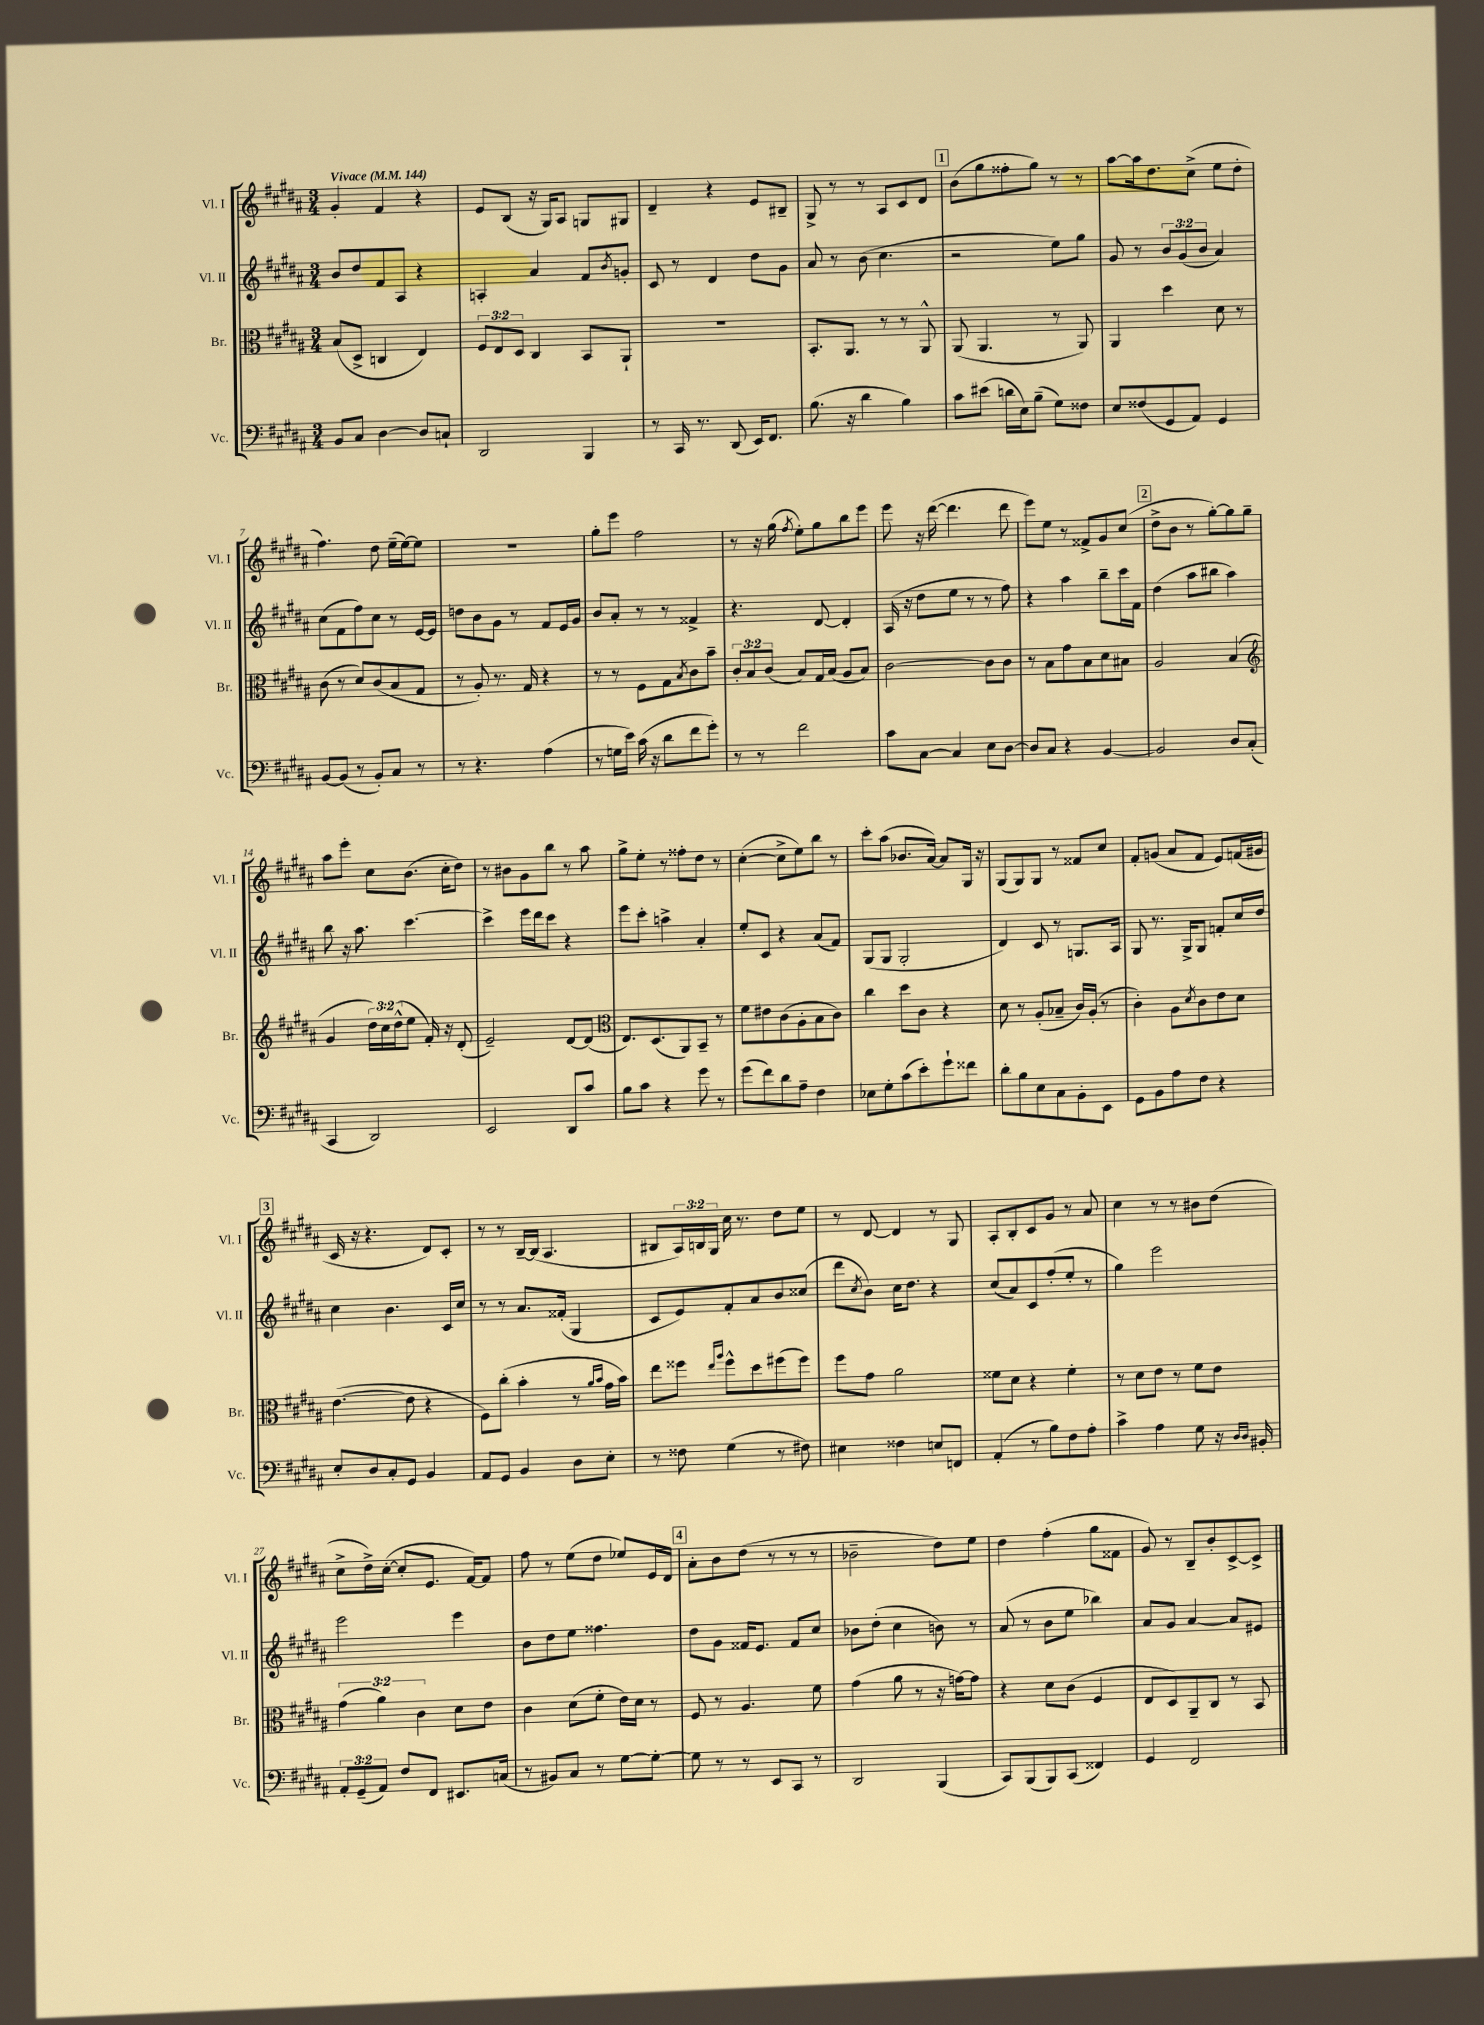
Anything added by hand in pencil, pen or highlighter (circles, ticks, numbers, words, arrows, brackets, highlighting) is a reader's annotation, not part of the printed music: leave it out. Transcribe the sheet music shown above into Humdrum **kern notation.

**kern	**kern	**kern	**kern
*part4	*part3	*part2	*part1
*staff4	*staff3	*staff2	*staff1
*I"Vc.	*I"Br.	*I"Vl. II	*I"Vl. I
*I'Vc.	*I'Br.	*I'Vl. II	*I'Vl. I
*clefF4	*clefC3	*clefG2	*clefG2
*k[f#c#g#d#a#]	*k[f#c#g#d#a#]	*k[f#c#g#d#a#]	*k[f#c#g#d#a#]
*M3/4	*M3/4	*M3/4	*M3/4
*MM144	*MM144	*MM144	*MM144
=1	=1	=1	=1
!	!	!	!LO:TX:a:B:t=Vivace
8BB/L	(8B/L	8b/L	4g#'/
8C#/J	8D#^/J	8dd#/	.
[4D#\	4Cn/	8f#/	4f#/
.	.	8A#/J	.
8D#/L]	4E/)	4r	4r
8Cn`/J	.	.	.
=2	=2	=2	=2
2DD#/	12F#/L	4An'/	8e/L
.	12E/	.	.
.	.	.	(8B/J
.	12D#/J	.	.
.	4C#/	4a#/	16r
.	.	.	16G#/KL)
.	.	.	8A#/J
4BBB/	8BB/L	8f#/L	8Gn/L
.	.	8qb/	.
.	8AA#`/J	8gn'/J	8G#X/J
=3	=3	=3	=3
8r	2.r	8c#/	4d#~/
16CC#/	.	8r	.
8.r	.	.	.
.	.	4d#/	4r
(8DD#/	.	.	.
16EE/KL)	.	8dd#\L	8e/L
8.FF#/J	.	.	.
.	.	8g#\J	8B#X~/J
=4	=4	=4	=4
(8.B\	8.BB'/L	8a#/	8G#^/
.	.	8r	8r
16r	8.AA#/J	.	.
4d#\	.	(8b\	8r
.	8r	4.cc#\	8A#/L
4B\)	8r	.	8c#/
.	8AA#^^/	.	8d#/J
!!LO:REH:place=s1:t=1
=5	=5	=5	=5
8c#\L	(8AA#/	2r	(8b\L
(8e#X\J	4.AA#/	.	8gg#\
16dn\LL	.	.	8ff##X'\
16E\J)	.	.	.
(8B~\J	.	.	8gg#\J)
8G#\L)	8r	8ee\L)	8r
8F##X\J	8AA#/)	8gg#\J	8r
=6	=6	=6	=6
8E/L	4AA#/	8g#/	[8aa#\L
(8F##X/	.	8r	16aa#\k]
.	.	.	8.dd#\
8GG#/	4dd#\	12b/L	.
.	.	(12g#/	.
8AA#/J)	.	.	(8cc#^\J
.	.	12b/J	.
4GG#/	8d#\	4a#/)	8ee\L
.	8r	.	8dd#'\J
!!LO:LB:g=z
=7	=7	=7	=7
[8BB/L	(8c#\	(8cc#\L	4.ff#\)
(8BB/J]	8r	8f#\	.
8r	8d#/L)	8ff#\)	.
8BB'/L)	(8c#/	8cc#\J	8dd#\
8C#/J	8B/	8r	(16ee~\LL
.	.	.	[16ee\J)
8r	8G#/J	[16e/LL	8ee\J]
.	.	16e/JJ]	.
=8	=8	=8	=8
8r	8r	8ddn\L	2.r
4.r	8A#'/)	8b\	.
.	8.r	8g#\J	.
.	.	8r	.
.	16G#/	.	.
(4A#\	4r	8f#/L	.
.	.	16e/L	.
.	.	16g#/JJ	.
=9	=9	=9	=9
8r	8r	8b/L	8gg#'\L
16Gn\LL	8r	8a#'/J	8eee\J
16e\JJ)	.	.	.
(16c#\	8F#\L	8r	2ff#\
16r	.	.	.
8d#\L	8G#\	8r	.
.	8qB/	.	.
8f#\	8c#\	4f##X^/	.
8g#'\J)	8b~\J	.	.
=10	=10	=10	=10
8r	12c#'/L	4.r	8r
.	12B/	.	.
8r	.	.	16r
.	(12c#/J	.	.
.	.	.	(16gg#\
.	.	.	8qff#/
2f#\	8B/L)	.	8ee'\L)
.	16G#/L	[8d#/	8gg#\
.	(16B/JJ	.	.
.	8A#/L	4d#'/]	8bb\
.	8B/J)	.	8eee\J
=11	=11	=11	=11
8c#\L	[2c#\	(16A#/	8eee\
.	.	16r	.
[8C#\J	.	8dd#\L	16r
.	.	.	([16ddd#\
4C#/]	.	8ee\J	4.ddd#\]
.	.	8r	.
8E\L	8c#\L]	8r	.
[8D#\J	8c#\J	8ff#\)	8ddd#\
=12	=12	=12	=12
8D#/L]	8r	4r	8eee\L)
8C#/J	8B\L	.	8ee\J
4r	8g#\	4aa#\	8r
.	8B\	.	8f##X^/L
[4BB/	8d#\	8bb~\L	8g#/
.	8B#X\J	16ccc#\L	(8cc#/J
.	.	16f#\JJ	.
!!LO:REH:place=s1:t=2
=13	=13	=13	=13
2BB/]	2A#/	(4dd#\	8dd#^\L
.	.	.	8b\J
.	.	8aa#\L	8r
.	.	8bb#X\J	[8gg#'\L)
8D#/L	(4B/	4aa#\)	8gg#\]
(8C#'/J	.	.	8gg#~\J
!!LO:LB:g=z
=14	=14	=14	=14
*	*clefG2	*	*
4CC#/	4g#/	8bb\	8aa#\L
.	.	16r	8eee'\J
.	.	8.aa#\	.
2DD#/)	24dd#\LL)	.	8cc#\L
.	24cc#\	.	.
.	(24dd#^^\J	.	.
.	8ee\J	[4.ccc#\	(8.b\J
.	16f#'/)	.	.
.	16r	.	16cc#'\KL
.	(8d#'/	.	8dd#\J)
=15	=15	=15	=15
2EE/	2e~/)	4ccc#^\]	8r
.	.	.	8b#X\L
.	.	16eee\LL	8g#\
.	.	16ddd#\J	.
.	.	8ccc#\J	8bb\J
8DD#/L	[8d#/L	4r	8r
8c#/J	(8d#/J]	.	8aa#\
=16	=16	=16	=16
*	*clefC3	*	*
8B\L	8.E/L)	8eee\L	8gg#^\L
8c#\J	.	8ccc#'\J	8ee'\J
.	(8.D#/	.	.
4r	.	4aan^\	8r
.	8AA#/)	.	8ff##X'\L
8g#\	8BB~/J	4a#'/	8dd#\J
8r	8r	.	8r
=17	=17	=17	=17
(8g#\L	8f#\L	8ee'/L	([4cc#'\
8f#\)	8e#X\	8c#/J	.
8d#\	(8c#\	4r	8cc#^\L]
8A#~\J	8A#'\	.	8ee\)
4F#\	8B\	(8a#/L	8bb\J
.	8c#\J)	8f#/J)	8r
=18	=18	=18	=18
8E-X\L	4cc#\	(8G#/L	8ccc#'\L
8G#'\	.	8G#/J	(8aa#\J
(8c#\	8dd#\L	2G#'/	8.b-X/L
8e'\)	8c#\J	.	.
.	.	.	[16a#/Jk)
8g#`\	4r	.	8a#/L]
8f##X\J	.	.	16G#/Jk
.	.	.	16r
=19	=19	=19	=19
8d#'\L	8d#\	4d#/)	(8G#/L
8B\	8r	.	8G#/)
8E\	(8A#'/L	8c#/	8G#/J
8C#\	8B-X~/J	8r	8r
8BB'\	16c#/LL)	8.Gn/L	8f##X/L
.	(16A#'/JJ	.	.
8EE\J	8r	.	8cc#/J
.	.	16A#/Jk	.
=20	=20	=20	=20
8GG#\L	4c#'\)	8G#/	8f#'/L
8BB\	.	8.r	(8gn/J
8A#\	8A#\L	.	8a#/L
.	.	16G#^/KL	.
.	8qd#/	.	.
8F#\J	8c#\	8G#/J	8f#/J
4r	8e\	8fn'/L	8e/L)
.	8d#\J	16cc#/L	(16fn/L
.	.	16dd#/JJ	16g#X/JJ
!!LO:LB:g=z
!!LO:REH:place=s1:t=3
=21	=21	=21	=21
8E'/L	([4.e\	4cc#\	16c#/
.	.	.	16r
8D#/	.	.	4.r
8C#'/	.	4.b\	.
8GG#/J	8e\]	.	.
4BB/	4r	.	8d#/L)
.	.	16c#/LL	8c#'/J
.	.	16cc#/JJ	.
=22	=22	=22	=22
8AA#/L	8F#\L)	8r	8r
8GG#/J	(8cc#'\J	8r	8r
4BB/	4b'\	8.a#/L	[16B~/LL
.	.	.	(16B/JJ]
.	.	.	4.A#/
.	.	(16f##X'/Jk	.
8D#\L	8r	4G#/	.
.	16qqa#/LL	.	.
.	16qqb/JJ	.	.
8E'\J	16g#\LL	.	.
.	16b\JJ)	.	.
=23	=23	=23	=23
8r	8ee\L	8c#/L	8B#X/L
8F##X\	8ff##X\J	8e/)	24A#/L)
.	.	.	24Bn/
.	.	.	24G#/JJ
.	16qqee/LL	.	.
.	16qqaa#/JJ	.	.
(4G#\	8ff##^^\L	8f#'/	16cc#\
.	.	.	8.r
.	8dd#\	8a#/	.
8r	(8ff#X\	8b/	8dd#\L
8F#X\)	8ff#\J)	(8cc##X/J	8ee\J
=24	=24	=24	=24
4E#X\	8ff#\L	8ddd#\L	8r
.	.	8qcc#/	.
.	8g#\J	8b\J)	[8d#/
4F##X\	2a#\	16cc#\KL	4d#/]
.	.	8.dd#\J	.
8En/L	.	4r	8r
8FFn/J	.	.	8G#/
=25	=25	=25	=25
(4AA#'/	8f##X\L	(8cc#/L	8A#'/L
.	8d#\J	8a#/)	8B'/
8r	4r	8c#/	8c#/
8B\L)	.	(8ff#'/	8g#/J
8F#\	4f##'\	8ee'/J	8r
8A#'\J	.	8r	8a#/
=26	=26	=26	=26
4c#^\	8r	4gg#\)	4cc#\
.	8d#\L	.	.
4A#\	8e\J	2eee\	8r
.	8r	.	8r
8G#\	8f#\L	.	8b#X\L
16r	8e\J	.	(8dd#\J
16qqD#/LL	.	.	.
16qqD#/JJ	.	.	.
16BB#X'/	.	.	.
!!LO:LB:g=z
=27	=27	=27	=27
12AA#'/L	(6g#\	2eee\	8cc#^\L
(12GG#~/	.	.	.
.	.	.	16dd#^\L)
12AA#/J)	6a#\)	.	.
.	.	.	([16cc#'\JJ
8F#/L	.	.	8cc#'/L]
.	6c#\	.	.
8FF#/J	.	.	8.e/J
8.EE#X/L	8d#\L	4eee\	.
.	.	.	[16f#/KL)
.	8e\J	.	8f#/J]
(16Cn/Jk	.	.	.
=28	=28	=28	=28
8r	4c#\	8b\L	8ff#\
8BB#X/L)	.	8dd#\	8r
8C#/J	(8d#\L	8ee\J	(8ee\L
8r	8f#'\J	4.ff##X\	8dd#\J
[8G#\L	16e\LL)	.	8ee-X/L)
.	16d#\JJ	.	.
8G#'\J_	8r	.	16e/L
.	.	.	16d#/JJ
!!LO:REH:place=s1:t=4
=29	=29	=29	=29
8G#\]	8F#/	8dd#\L	8a#'\L
8r	8r	8g#\J	8b\
8r	4.A#/	16f##X/KL	(8dd#\J
.	.	8.e/J	.
8EE/L	.	.	8r
8CC#/J	.	8f##/L	8r
8r	8f#\	8cc#/J	8r
=30	=30	=30	=30
2DD#/	(4g#\	8b-X\L	2b-X~\
.	.	(8dd#'\J	.
.	8a#\	4cc#\	.
.	8r	.	.
(4BBB/	16r	8bn\)	8dd#\L)
.	[16gn\KL)	.	.
.	8g\J]	8r	8ee\J
=31	=31	=31	=31
8CC#/L)	4r	(8a#/	4dd#\
(8BBB/	.	8r	.
8BBB/)	8d#\L	8b\L	(4ff#'\
(8CC#/J	(8c#\J	8ee\J	.
4FF##X/)	4F#/	4bb-X\)	8gg#\L
.	.	.	8f##X\J
=32	=32	=32	=32
4GG#/	8E/L	8a#/L	8g#/)
.	8D#/)	8g#/J	8r
2FF#/	8AA#~/	[4a#/	8B~/L
.	8C#/J	.	8b'/
.	8r	8a#/L]	[8c#^/
.	8BB/	8e#X/J	8c#^/J]
==	==	==	==
*-	*-	*-	*-
